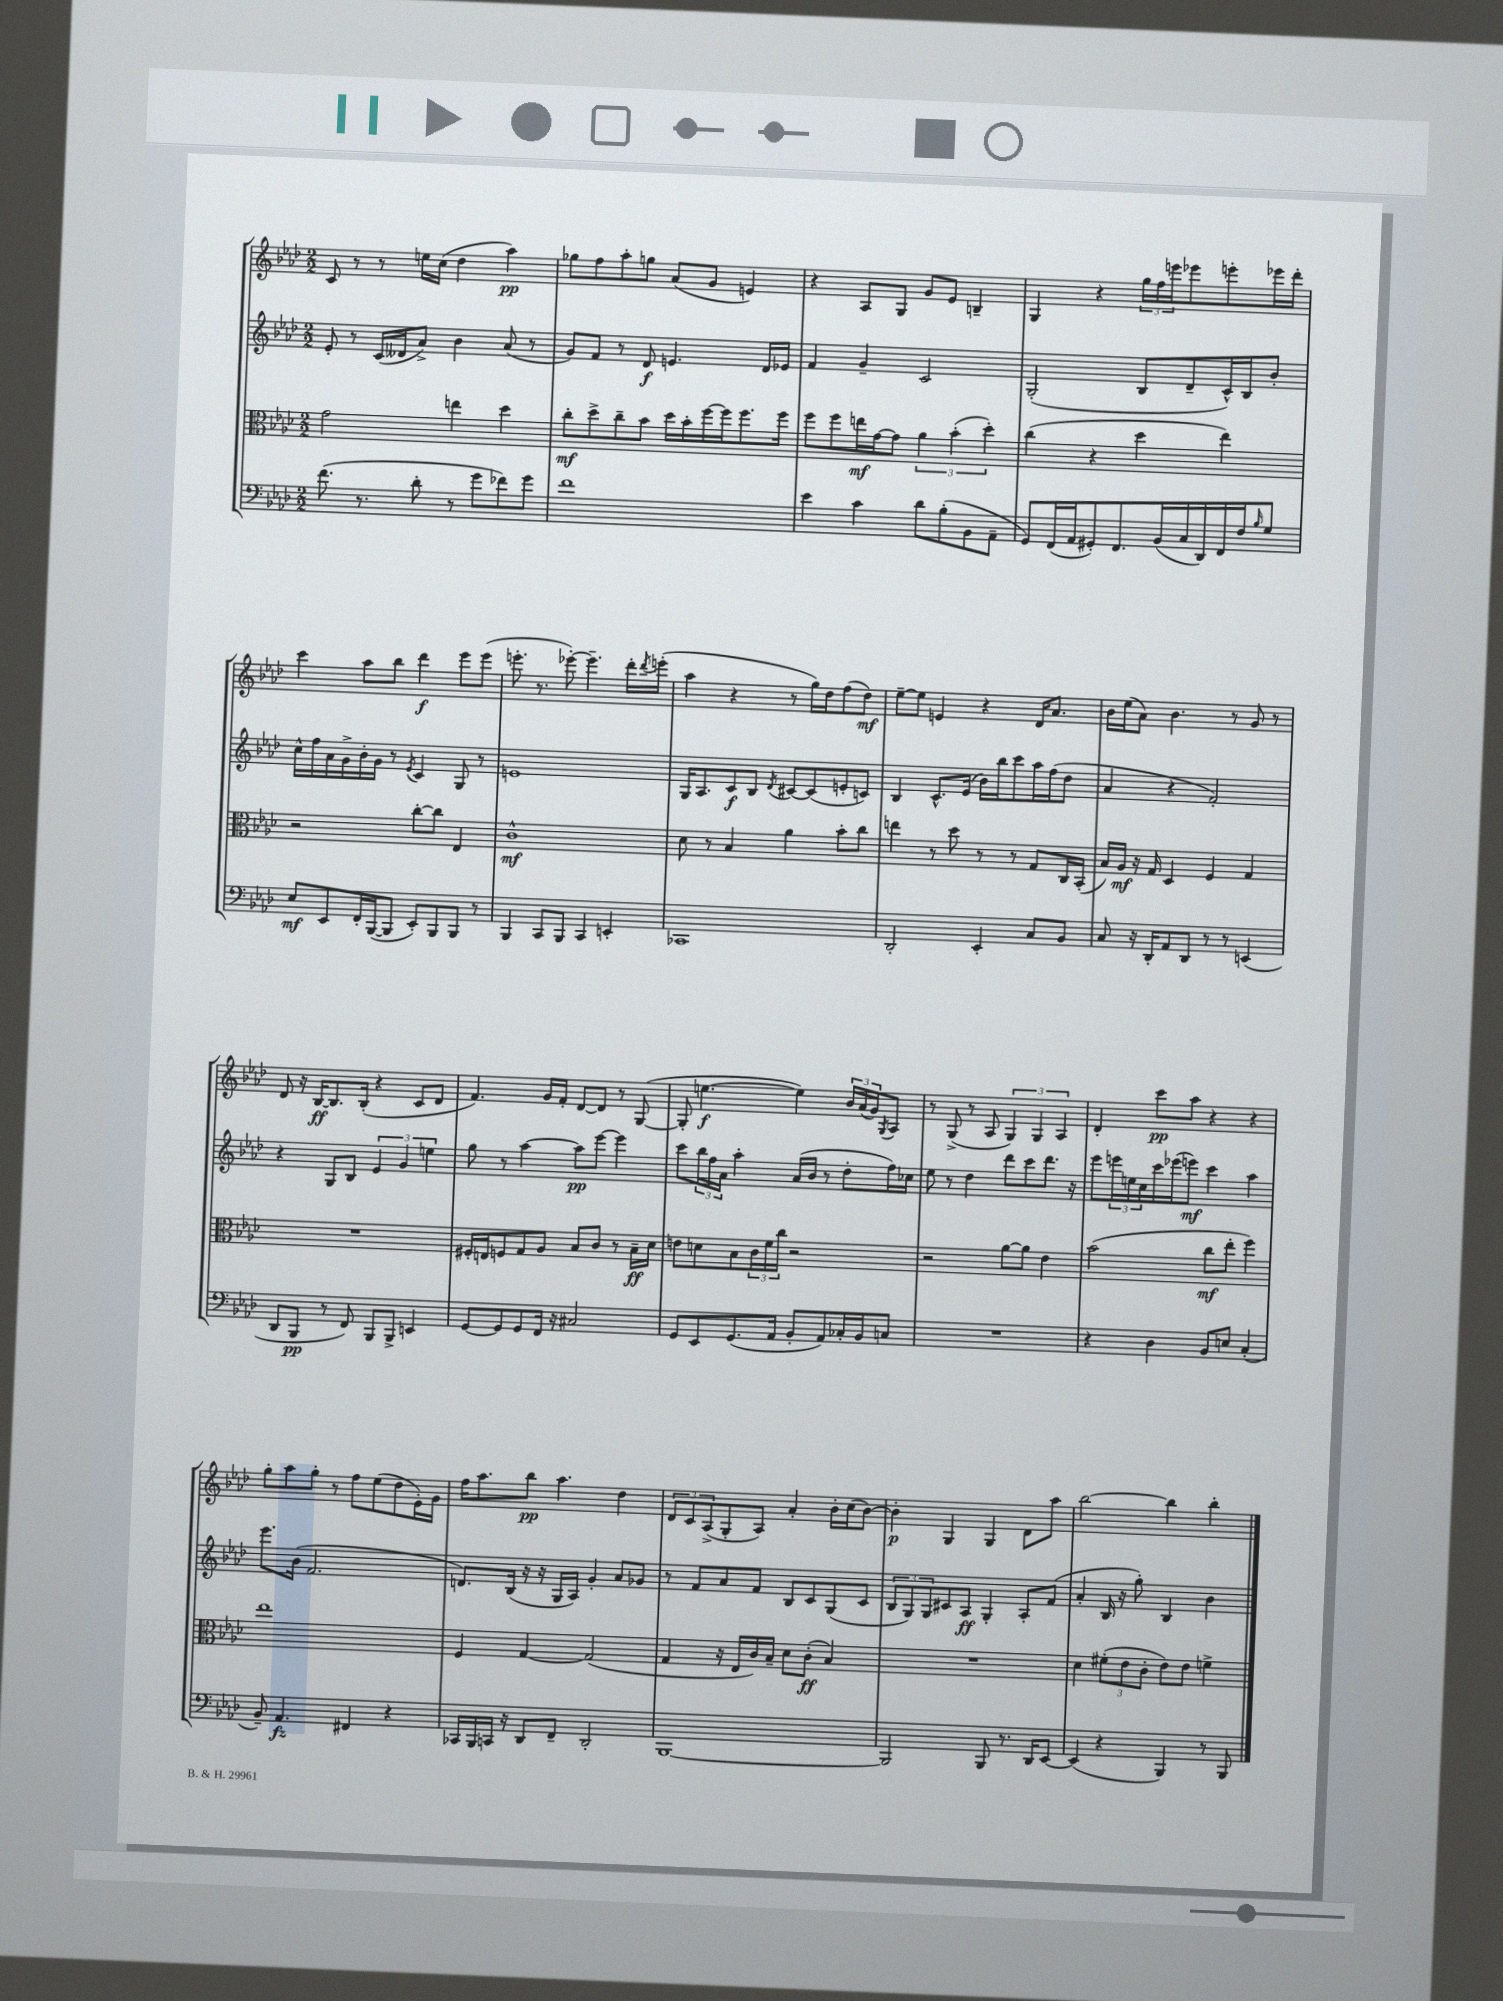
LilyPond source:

<<
\new StaffGroup <<
\new Staff = "s0" {
    \clef treble \key aes \major \numericTimeSignature \time 2/2
    c'8 r8 r8 e''16 c''16( des''4 aes''4\pp) |
    ges''8 f''8 aes''8-. g''8 aes'8( g'8 e'4) |
    r4 aes8 g8 g'8 ees'8 b4-- |
    g4 r4 \tuplet 3/2 { g''16 f''16 e'''16 } ees'''8 e'''8-. ees'''16 des'''16-. |
    c'''4 aes''8 bes''8 des'''4\f ees'''8 ees'''8( |
    e'''8.-. r8. ees'''8~-.) ees'''4.-- des'''16-. \acciaccatura { des'''8 } e'''16-.( |
    aes''4 r4 r8 g''16) des''16 f''8( des''8\mf) |
    ees''8~-- ees''8 e'4 r4 des'16 aes'8. |
    bes'16 ees''16( aes'8) bes'4. r8 g'8 r8 |
    des'8 r16 bes16~\ff bes8. bes16-.( r4 c'8 des'8 |
    f'4.) g'16 f'16-. des'8~ des'8 r8 g8~( |
    g8-. e''4.~\f e''4) \tuplet 3/2 { bes'16 aes'16( g'16) } \acciaccatura { g8 } aes8 |
    r8 g8->( r8 aes8 \tuplet 3/2 { g4) g4 aes4 } |
    des'4-. c'''8\pp aes''8 r4 r4 |
    g''8-. aes''8 g''8-. r8 f''8 ees''8( des''8 ees'16-.) g'16 |
    f''16 aes''8. bes''8\pp aes''4. des''4 |
    \tuplet 3/2 { des'8 c'8 aes8->( } g8-. aes8) aes'4-. bes'16-. c''16( bes'8~) |
    bes'4-.\p g4 g4 des'8 aes''8 |
    bes''2~ bes''4 bes''4-. \bar "|." |
}
\new Staff = "s1" {
    \clef treble \key aes \major \numericTimeSignature \time 2/2
    ees'8-. r8 c'16( deses'16 aes'8->) bes'4 aes'8( r8 |
    g'8) f'8 r8 des'8\f e'4. des'16 ees'16 |
    f'4 g'4-- c'2 |
    g2-.( bes8 des'8-- c'16-^) bes16 bes'8-. |
    c''16-^ f''16 aes'16 g'16-> bes'16-. g'16 r8 \acciaccatura { ees'8 } c'4 g8 r8 |
    e'1 |
    g16 aes8. c'8\f bes8 \acciaccatura { des'8 } cis'8~ cis'8( e'8-. c'8) |
    bes4 c'8.-^ ees'16( bes'16) bes''16 c'''8 aes''16 f''16( des''8 |
    aes'4 r4 f'2-.) |
    r4 g8 bes8 \tuplet 3/2 { ees'4 g'4 e''4 } |
    g''8 r8 aes''4~ aes''8\pp ees'''8~ ees'''4 |
    c'''8 \tuplet 3/2 { bes''16 f''16 aes'16 } aes''4-. aes'16( bes'16 r8 des''8-. f''16) ces''16 |
    ees''8 r8 des''4 des'''8 c'''8 des'''8. r16 |
    ees'''8 \tuplet 3/2 { e'''16 e''16 c''16 } c'''16 ees'''16( e'''8\mf) c'''4 aes''4 |
    ees'''8. bes'16( f'2. |
    d'8.) bes16( r16 r16 g16 aes16) g'4-. aes'8 ges'8 |
    r8 f'8 aes'8 f'8 bes8 c'8 g8( c'8 |
    \tuplet 3/2 { bes8 g8) g8 } cis'8 aes8\ff g4-. aes8-. f'8( |
    aes'4-. bes16 r16 g''8-.) bes4 bes'4 \bar "|." |
}
\new Staff = "s2" {
    \clef alto \key aes \major \numericTimeSignature \time 2/2
    g'2 e''4 des''4 |
    c''8-.\mf des''8-> c''8-- bes'8 des''16 bes'16-. f''16~ f''16 f''8. f''16 |
    f''8 f''8 e''16\mf g'16~ g'8 \tuplet 3/2 { aes'4 bes'4-.( des''4-.) } |
    c''4( r4 des''4 ees''4) |
    r2 c''8~-. c''8 ees4 |
    c'1-^\mf |
    des'8 r8 bes4 aes'4 bes'8-. c''8 |
    e''4 r8 des''8 r8 r8 g8 c16 bes,16-.( |
    bes16) aes16\mf r16 g16 des4 f4 g4 |
    R1 |
    fis16-. e16 f8 g8 aes8 bes8 c'8 r8 bes16--\ff des'16 |
    e'8 d'8 bes8 \tuplet 3/2 { c'16 f'16 c''16 } r2 |
    r2 aes'8~ aes'8 ees'4 |
    bes'2( c''8\mf ees''8-. f''4) |
    ees''1 |
    f4 g4~ g2( |
    g4 r16 ees16 c'16) bes16-- des'8 c'8-.\ff( bes4) |
    R1 |
    des'4 \tuplet 3/2 { fis'8-.( ees'8 c'8-. } ees'8) ees'8 f'4-> \bar "|." |
}
\new Staff = "s3" {
    \clef bass \key aes \major \numericTimeSignature \time 2/2
    f'8.( r8. des'8-. r8 g'8 fes'8) g'8 |
    f'1 |
    ees'4 c'4 des'8 bes8-.( bes,8 aes,8-- |
    g,8) f,16( aes,16 gis,8-.) f,8. bes,16( c16 des,16) f,16 f16 \grace { bes16 } g8 |
    ees8\mf ees,8 f,16-. bes,,16~( bes,,8 ees,8-.) bes,,8 bes,,8 r8 |
    bes,,4 c,8 bes,,8 c,4 e,4-. |
    ces,1 |
    des,2-. ees,4-. c8 bes,8 |
    c8 r16 des,16-. aes,8 des,8 r8 r8 e,4( |
    des,8 bes,,8\pp r8 f,8) bes,,8 bes,,8-> e,4 |
    g,8~ g,8 g,8 f,16 r16 cis2 |
    g,8 ees,8 g,8.( aes,16 bes,8-. aes,8) ces16-. bes,16 c8 |
    R1 |
    r4 des4 bes,8 e8 c4-.( |
    bes,8--) aes,4.\fz fis,4 r4 |
    ces,16 bes,,16 c,16 r16 des,8 f,8-- des,2-. |
    bes,,1~ |
    bes,,2 bes,,8 r8. des,16 ees,8~ |
    ees,4( r4 bes,,4) r8 bes,,8 \bar "|." |
}
>>
>>
